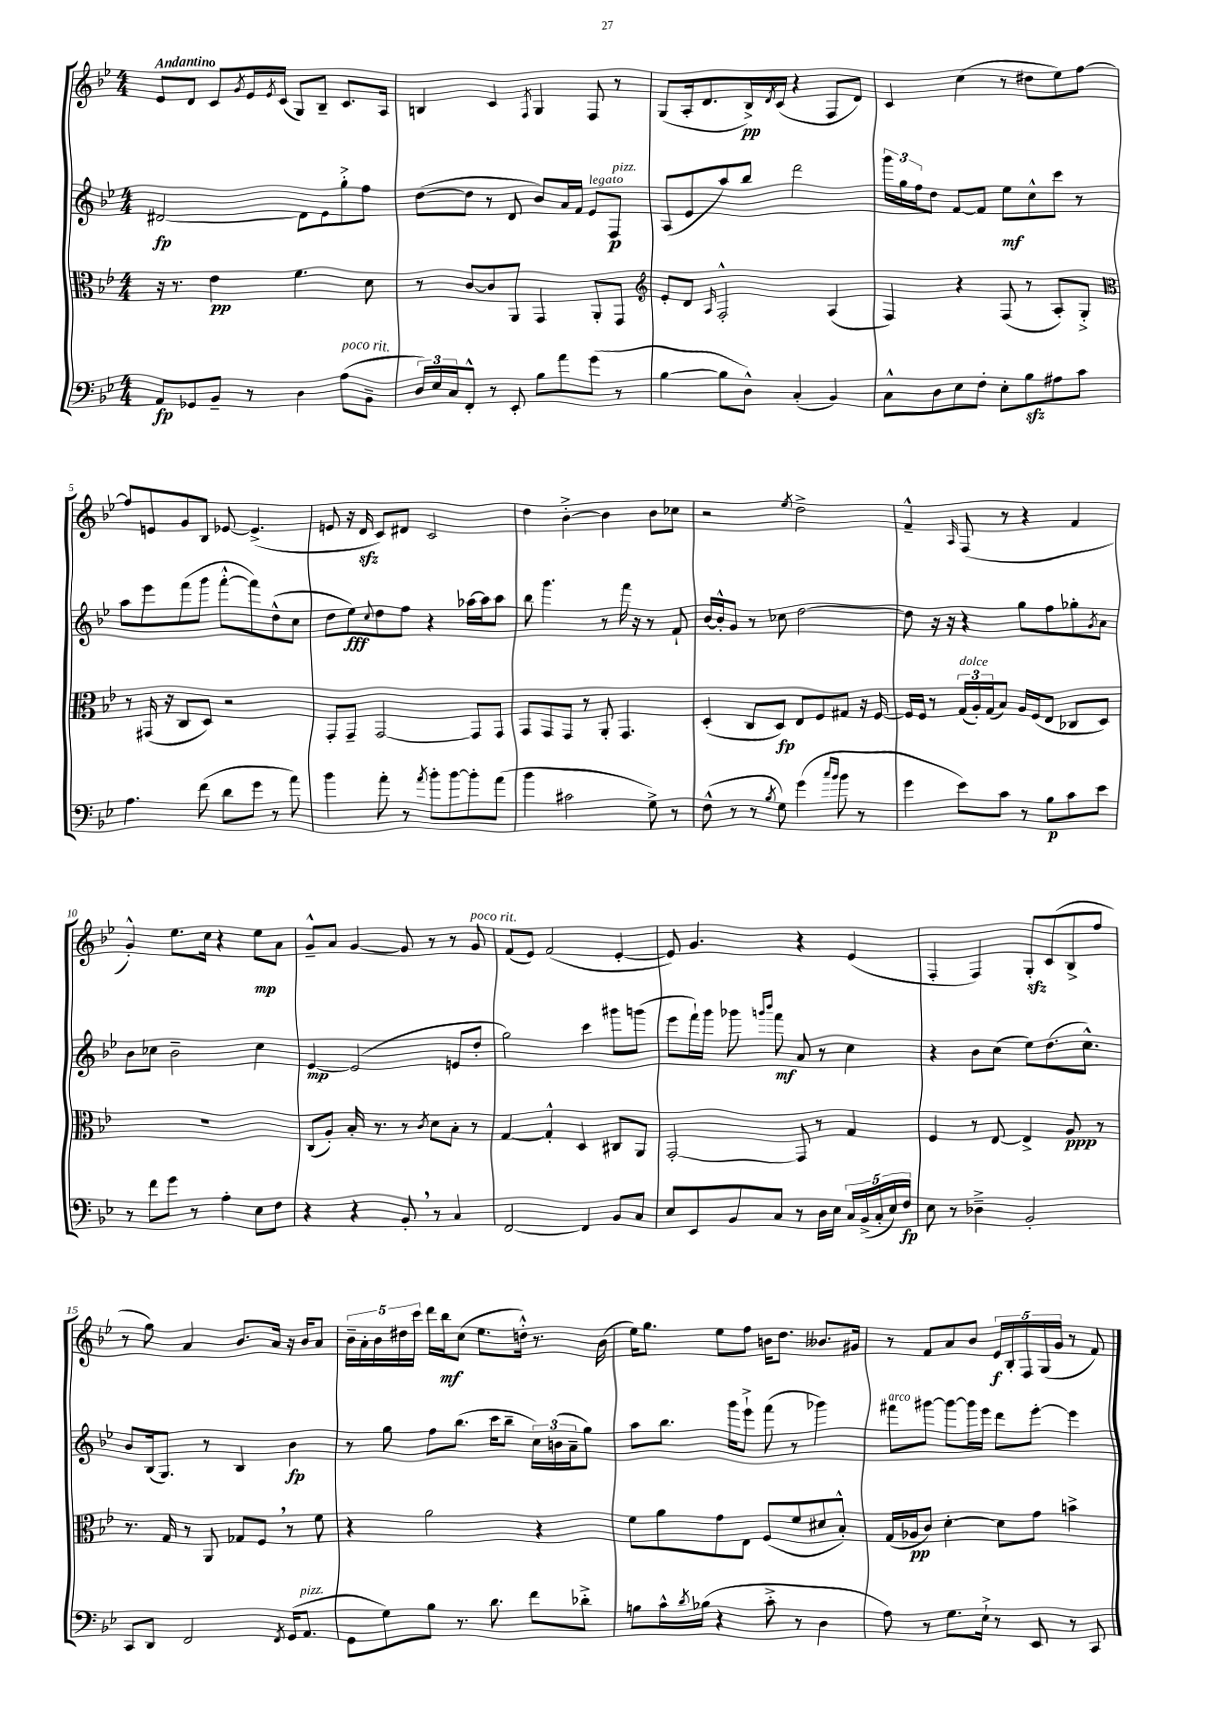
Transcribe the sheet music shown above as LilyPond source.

<<
\new StaffGroup <<
\new Staff = "s0" {
    \clef treble \key bes \major \numericTimeSignature \time 4/4 \tempo "Andantino"
    ees'8 d'8 c'8 \acciaccatura { g'8 } ees'16 \acciaccatura { ees'8 } c'16( g8) bes8-- c'8. a16 |
    b4 c'4 \acciaccatura { f8 } g4 f8 r8 |
    g8( a16-. d'8. bes16->\pp) \acciaccatura { d'8 } c'16( r4 f8 d'8) |
    c'4 c''4( r8 dis''8 ees''8) f''8~ |
    f''8 e'8 g'8 bes8 ees'8~ ees'4.->( |
    e'8 r16 d'16\sfz c'8) dis'8 c'2 |
    d''4 bes'4~-.-> bes'4 bes'8 ces''8 |
    r2 \acciaccatura { ees''8 } d''2-> |
    f'4---^ \grace { a16 } f8( r8 r4 f'4 |
    g'4-.-^) ees''8. c''16 r4 ees''8\mp a'8 |
    g'8---^ a'8 g'4~ g'8 r8 r8 g'8^\markup { \italic "poco rit." } |
    f'8( ees'8) f'2( ees'4~-. |
    ees'8) g'4. r4 ees'4( |
    f4-. f4) g8-.\sfz c'8( bes8-> f''8 |
    r8 g''8) a'4 bes'8. a'16 r16 bes'16 a'8 |
    \tuplet 5/4 { bes'16-- a'16-. bes'16 dis''16 c'''16 } d'''16 bes''16\mf c''8( ees''8. d''16-.-^) r8. bes'16( |
    ees''16) g''8. ees''8 f''8 b'16 d''8. beses'8. gis'16 |
    r8 f'8 a'8 bes'8 \tuplet 5/4 { ees'16\f bes16-. f16 g16( g'16 } r8 f'8) \bar "|." |
}
\new Staff = "s1" {
    \clef treble \key bes \major \numericTimeSignature \time 4/4
    dis'2~\fp dis'8 ees'8 g''8-.-> f''8 |
    d''8~( d''8 r8 d'8 bes'8) a'16 f'16 ees'8^\markup { \italic "legato" } f8\p^\markup { \italic "pizz." } |
    a8( ees'8 a''8) bes''8 d'''2 |
    \tuplet 3/2 { g'''16 g''16 f''16 } d''8 f'8~ f'8 ees''8\mf c''8-^ c'''8 r8 |
    a''8 ees'''8 f'''8( g'''8 f'''8~-.-^ f'''8) d''8-^( c''8 |
    d''8 ees''8\fff) \appoggiatura { c''8 } d''8 f''8 r4 aes''16~ aes''16 aes''8 |
    bes''8 g'''4. r8 f'''16 r16 r8 f'8-! |
    bes'16~ bes'16-.-^ g'8 r8 ces''8 d''2~ |
    d''8 r16 r16 r4 g''8 f''8 ges''8-. \acciaccatura { g'8 } a'8 |
    bes'8 ces''8 bes'2-- ces''4 |
    ees'4~\mp ees'2( e'8 d''8-. |
    g''2) c'''4 gis'''8 g'''8( |
    ees'''8 f'''16-!) g'''16 ges'''8 \grace { g'''16 bes'''16 } f'''8\mf a'8 r8 c''4 |
    r4 bes'8 c''8( ees''8) d''8.( c''8.-^) |
    bes'8 bes16( g8.) r8 bes4 bes'4\fp |
    r8 g''8 f''8 bes''8.( c'''16 bes''8-- \tuplet 3/2 { c''16) b'16( a'16-- } g''8) |
    a''8 bes''8. g'''16 ees'''8-!-> f'''8( r8 ges'''4) |
    fis'''8^\markup { \italic "arco" } gis'''8~ gis'''8~ gis'''16 ees'''16 d'''8 ees'''8~-. ees'''4 \bar "|." |
}
\new Staff = "s2" {
    \clef alto \key bes \major \numericTimeSignature \time 4/4
    r16 r8. ees'4\pp f'4. d'8 |
    r8 c'8~ c'8 a,8 g,4 a,8-. g,8 |
    \clef treble ees'8-. d'8 \grace { a16 } f2-.-^ a4( |
    f4) r4 f8( r8 a8-.) g8-.-> |
    \clef alto r8 gis,16( r16 c8 d8) r2 |
    g,8-. g,8-- g,2~ g,8 g,8 |
    g,8 g,8 g,8 r8 a,8-. g,4. |
    d4-.( c8 d8\fp) ees8 f8 gis8 r16 f16~ |
    f16 f16 r8 \tuplet 3/2 { g16^\markup { \italic "dolce" }( a16-.) g16( } bes8) a16 f16( ees8 ces8 d8) |
    R1 |
    c8( a8-.) bes16-. r8. r8 \acciaccatura { c'8 } d'8 bes8-. r8 |
    g4~ g4-.-^ d4 cis8 a,8 |
    g,2~-. g,8 r8 g4 |
    f4 r8 ees8~ ees4-> a8\ppp r8 |
    r8. g16 r8 a,8 ges8 f8 \breathe r8 f'8 |
    r4 a'2 r4 |
    f'8 a'8 g'8 ees8 f8( f'8 dis'8 bes8-.-^) |
    g16( aes16\pp c'8) d'4~-. d'8 g'8 b'4-> \bar "|." |
}
\new Staff = "s3" {
    \clef bass \key bes \major \numericTimeSignature \time 4/4
    a,8\fp ges,8 bes,8-- r8 d4 a8^\markup { \italic "poco rit." }( bes,8-- |
    \tuplet 3/2 { d16) ees16 c16 } f,8-.-^ r8 ees,8-. bes8 a'8 g'8( r8 |
    bes4~ bes8 d8-^) c4-.( bes,4) |
    c8-^ d8 ees8 f8-. ees8-. bes8\sfz ais8 c'8 |
    a4. f'8( d'8 g'8 r8 a'8) |
    bes'4 a'8-. r8 \acciaccatura { a'8 } bes'8-. bes'8~ bes'8-. a'8( |
    bes'4 cis'2 g8->) r8 |
    f8-^( r8 r8 \acciaccatura { bes8 } g8) g'4( \grace { c''16 bes'16 } bes'8 r8 |
    g'4 ees'8) c'8 r8 bes8\p c'8 ees'8 |
    r8 f'8 g'8 r8 a4-. ees8 f8 |
    r4 r4 bes,8-. \breathe r8 c4 |
    f,2~ f,4 bes,8 c8 |
    ees8 ees,8 bes,8 c8 r8 d16 ees16 \tuplet 5/4 { c16 bes,16->( c16-. ees16) f16\fp } |
    ees8 r8 des4---> bes,2-. |
    c,8 d,8 f,2 \acciaccatura { f,8 } g,16( a,8.^\markup { \italic "pizz." } |
    g,8 g8) bes8 r8. d'8. f'8 des'8-.-> |
    b8 c'16-^ \acciaccatura { d'8 } bes16( r4 c'8-.-> r8 d4 |
    a8) r8 g8. ees16-!-> r8 ees,8 r8 c,8 \bar "|." |
}
>>
>>
